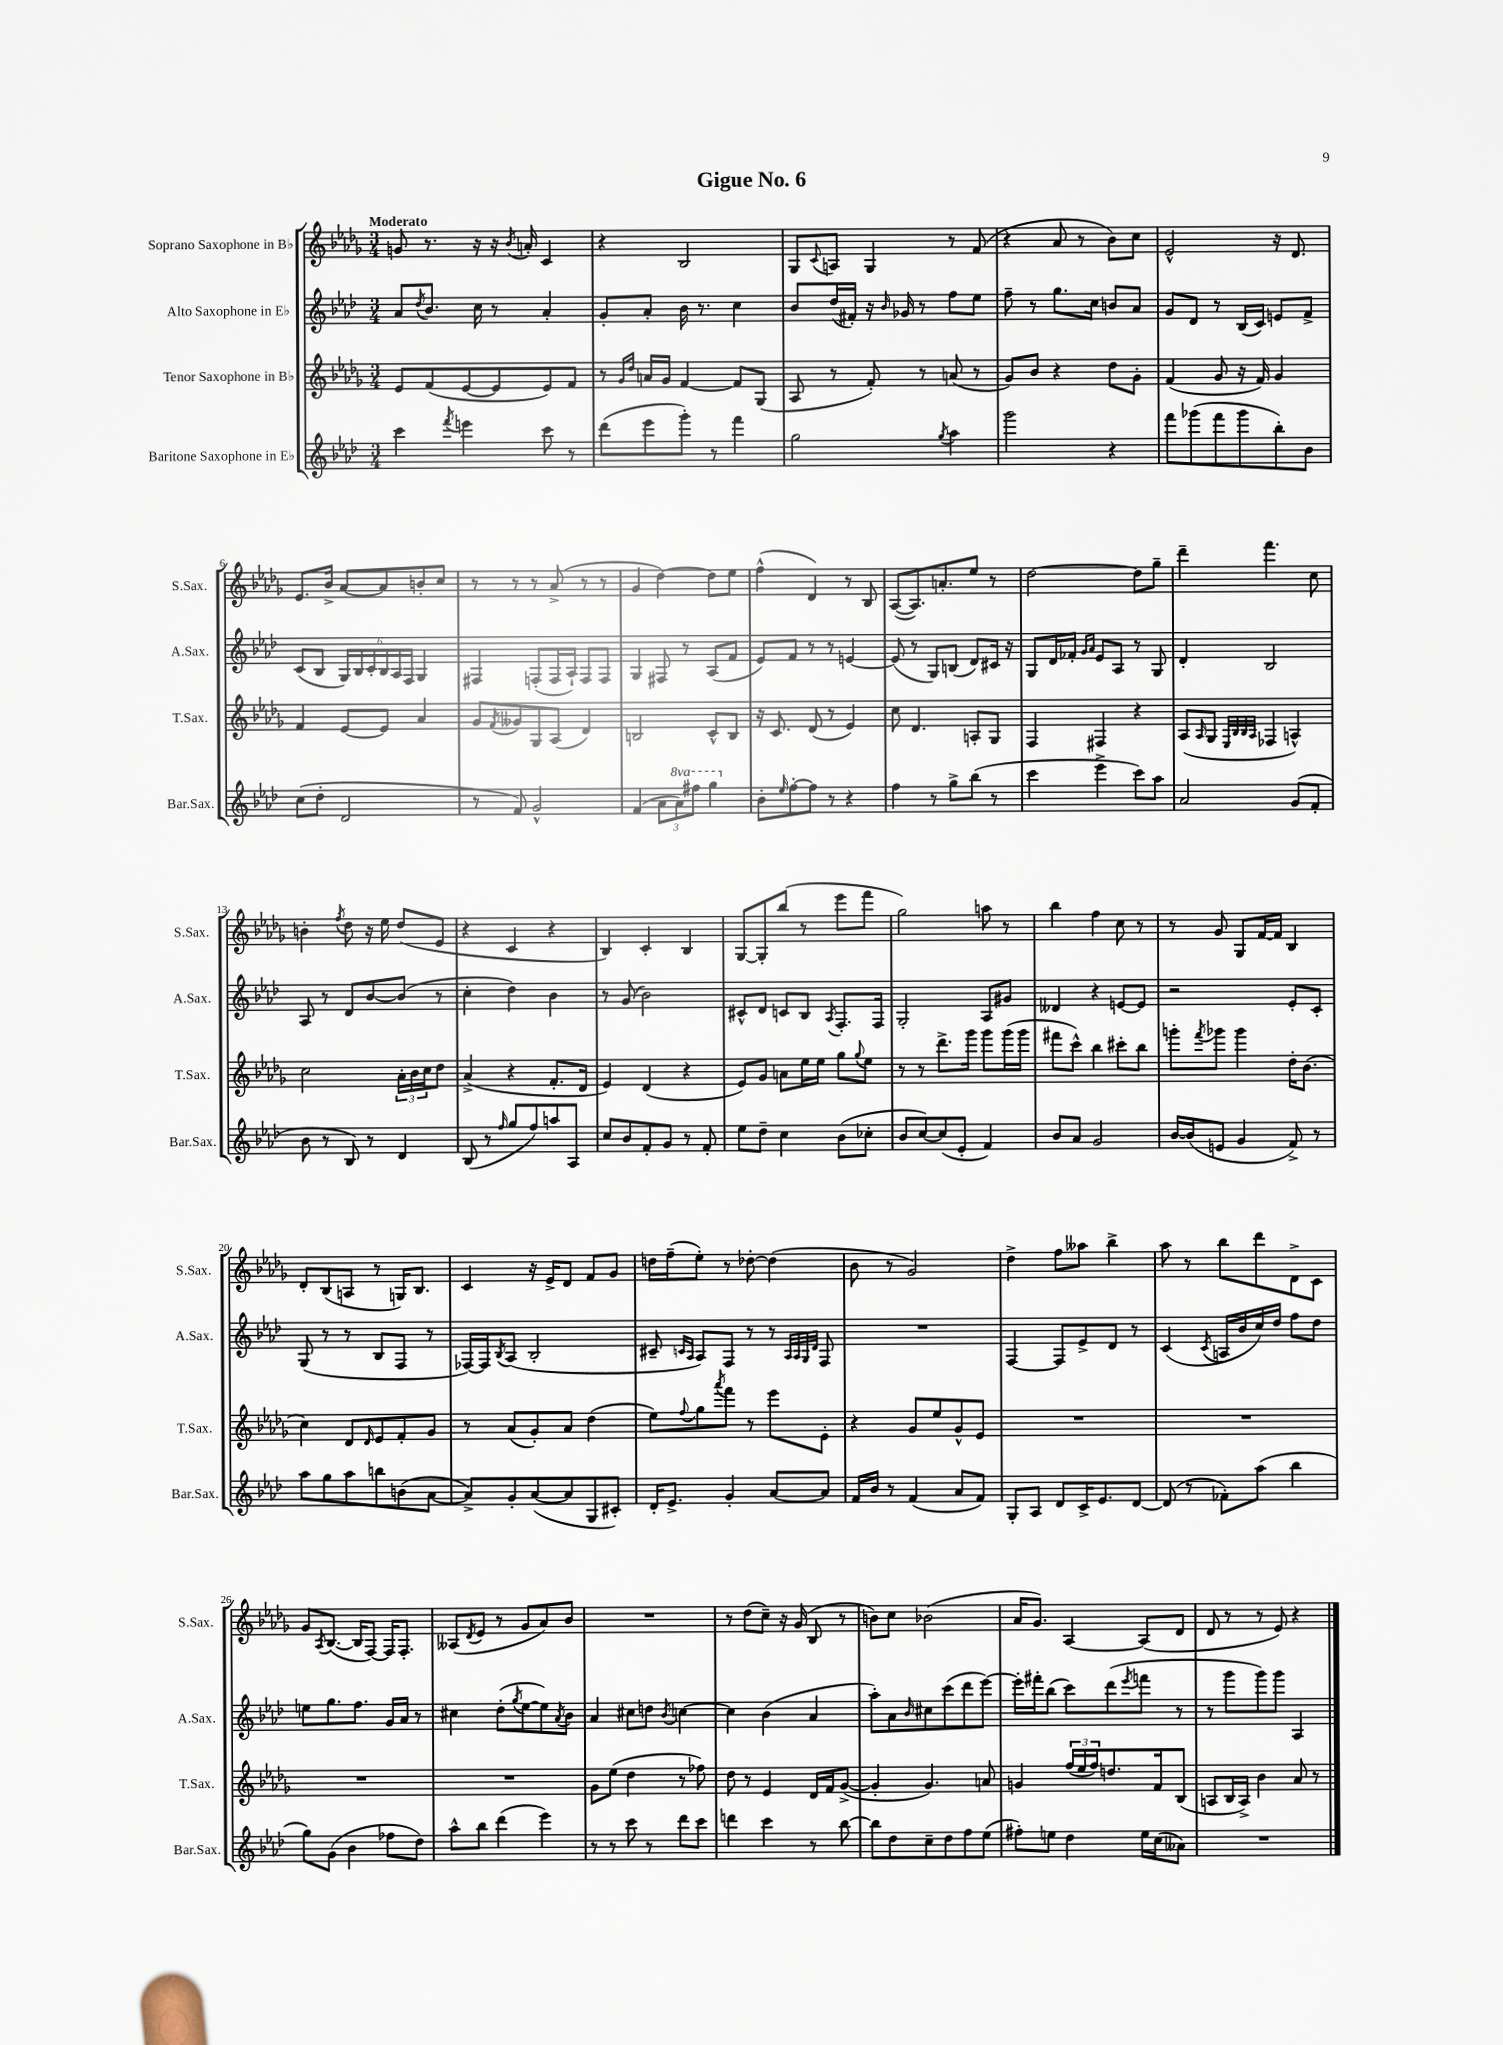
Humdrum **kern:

**kern	**kern	**kern	**kern
*part4	*part3	*part2	*part1
*staff4	*staff3	*staff2	*staff1
*I"Baritone Saxophone in E♭	*I"Tenor Saxophone in B♭	*I"Alto Saxophone in E♭	*I"Soprano Saxophone in B♭
*I'Bar.Sax.	*I'T.Sax.	*I'A.Sax.	*I'S.Sax.
*clefG2	*clefG2	*clefG2	*clefG2
*k[b-e-a-d-]	*k[b-e-a-d-g-]	*k[b-e-a-d-]	*k[b-e-a-d-g-]
*M3/4	*M3/4	*M3/4	*M3/4
=1	=1	=1	=1
!	!	!	!LO:TX:a:B:t=Moderato
4ccc\	8e-/L	8a-/L	8gn/
.	.	8qdd-/	.
.	(8f/	8.b-/J	8.r
8qfff/	.	.	.
4eeen\	[8e-/	.	.
.	.	16cc\	16r
.	8e-/]	8r	16r
.	.	.	8qb-/
.	.	.	16an'/
8ccc\	8e-/)	4a-'/	4c/
8r	8f/J	.	.
=2	=2	=2	=2
(8ddd-\L	8r	8g'/L	4r
.	16qqg-/LL	.	.
.	16qqdd-/JJ	.	.
8eee-\	16an/LL	8a-'/J	.
.	16g-/JJ	.	.
8ggg'\J)	[4f/	16b-\	2B-/
.	.	8.r	.
8r	.	.	.
4fff\	8f/L]	4cc\	.
.	(8G-/J	.	.
=3	=3	=3	=3
2gg\	8A-/	8b-/L	8G-/L
.	.	.	8qqc/
.	8r	(16dd-/L	8An/J
.	.	16f#X'/JJ)	.
.	8f'/)	16r	4G-/
.	.	16qqb-/	.
.	.	16g-X/	.
.	8r	8r	.
8qgg/	.	.	.
4aa-\	(8an/	8ff\L	8r
.	8r	8ee-\J	(8f/
=4	=4	=4	=4
2ggg\	8g-/L)	8ff~\	4r
.	8b-/J	8r	.
.	4r	8.gg\L	8a-/
.	.	.	8r
.	.	16cc\Jk	.
4r	8dd-\L	8bn/L	8b-\L)
.	8g-'\J	8a-/J	8cc\J
=5	=5	=5	=5
8fff\L	(4f/	8g/L	2e-^^/
(8ggg-X\	.	8d-/J	.
8fff\	8g-/	8r	.
8ggg-\	16r	(16B-/LL	.
.	16f/)	16c/JJ)	.
8bb-'\)	4g-/	8en/L	16r
.	.	.	8.d-/
8b-\J	.	8f^/J	.
!!LO:LB:g=z
=6	=6	=6	=6
(8cc\L	4f/	(8c/L	8.e-/L
8dd-'\J	.	8B-/J	.
.	.	.	16b-^/Jk
2d-/	[8e-/L	24G/LL)	[8a-/L
.	.	24B-/	.
.	.	24c'/	.
.	8e-/J]	24B-/	8a-/]
.	.	24A-/	.
.	.	24F/JJ	.
.	4a-/	4G/	8bn'/
.	.	.	8cc/J
=7	=7	=7	=7
8r	8g-/L	4F#X/	8r
.	8qf/	.	.
8f/)	8g--X/	.	8r
2g^^/	8G-/	(8Fn'/L	8r
.	(8A-/J	16F/L	(8a-^/
.	.	16A-`/JJ)	.
.	4d-/)	8F/L	8r
.	.	8F/J	8r
=8	=8	=8	=8
(4f/	2Bn/	4G/	4g-/
12a-\L	.	8F#X/	[4dd-\)
*8va	*	*	*
12aa-\)	.	.	.
.	.	8r	.
12fff#X\J	.	.	.
4ggg\	8c^^/L	(8A-/L	8dd-\L]
.	8B/J	8f/J	8ee-\J
=9	=9	=9	=9
*X8va	*	*	*
8b-'\L	16r	8e-/L)	(4ff^^\
.	8.c/	.	.
16qqee-/	.	.	.
[8ff'\	.	8f/J	.
8ff\J]	(8d-/	8r	4d-/)
8r	8r	8r	.
4r	4e-/)	[4en/	8r
.	.	.	8B-/
=10	=10	=10	=10
4ff\	8cc\	(8e/]	([8A-/L
.	4.d-/	8r	8.A-/])
8r	.	8G/L)	.
.	.	.	8.an'/
8gg^\L	.	(8Bn/J	.
(8bb-\J	8An'/L	8d-/L)	8ee-/J
8r	8G-/J	16c#X/Jk	8r
.	.	16r	.
=11	=11	=11	=11
4ccc\	4F/	8G/L	[2dd-\
.	.	16d-/L	.
.	.	16f-X'/JJ	.
.	.	16qqg/LL	.
.	.	16qqa-/JJ	.
4eee-^\	4F#X/	8e-/L	.
.	.	8A-/J	.
8ccc\L)	4r	8r	8dd-\L]
8aa-\J	.	8G/	8gg-~\J
=12	=12	=12	=12
2a-/	(8A-/L	4d-'/	4ddd-~\
.	16qqA-/	.	.
.	8G-/J	.	.
.	32qqE-/LLL	.	.
.	32qqB-/	.	.
.	32qqB-/	.	.
.	32qqA-/JJJ	.	.
.	4F-X/	2B-/	4.fff\
(8g/L	4An^^/)	.	.
8f'/J	.	.	8cc\
!!LO:LB:g=z
=13	=13	=13	=13
8b-\	2cc\	8A-/	4bn'\
8r	.	8r	.
.	.	.	8qff/
8B-/)	.	8d-/L	8dd-\
8r	.	[8b-/	16r
.	.	.	16ee-\
4d-/	24a-'\LL	(8b-/J]	(8dd-/L
.	24b-\	.	.
.	24cc\J	.	.
.	8dd-\J	8r	8e-/J
=14	=14	=14	=14
(8B-/	(4a-^/	4cc'\	4r
8r	.	.	.
16qqff/	.	.	.
8gg/L	4r	4dd-\)	4c/
8ff/)	.	.	.
8aan/	8.f'/L	4b-\	4r
8A-/J	.	.	.
.	16d-/Jk	.	.
=15	=15	=15	=15
8cc/L	4e-/)	8r	4B-/)
8b-/	.	(8g/	.
8f'/	(4d-/	2b-\)	4c'/
8g/J	.	.	.
8r	4r	.	4B-/
8f'/	.	.	.
=16	=16	=16	=16
8ee-\L	8e-/L)	8c#X^^/L	[8G-/L
8dd-~\J	8g-/J	8d-/J	8G-'/]
4cc\	8an\L	8cn/L	(8bb-/J
.	16ee-\L	8B-/J	8r
.	16ee-\JJ	.	.
.	.	8qA-/	.
(8b-\L	8gg-\L	8.F'/L	8eee-\L
.	8qqgg-/	.	.
8cc-X'\J	8ee-\J	.	8fff\J
.	.	16F/Jk	.
=17	=17	=17	=17
8b-/L	8r	2G'/	2gg-\)
[8cc/)	8r	.	.
(8cc/]	8.ddd-^\L	.	.
8e-'/J	.	.	.
.	16ggg-\Jk	.	.
4f/)	8ggg-\L	8A-/L	8aan\
.	(16ggg-\L	8g#X/J	8r
.	16ggg-\JJ	.	.
=18	=18	=18	=18
8b-/L	8fff#X\L	4d--X/	4bb-\
8a-/J	8ccc^^\J)	.	.
2g/	4bb-\	4r	4ff\
.	8ccc#X'\L	[8en/L	8cc\
.	8bb-\J	8e/J]	8r
=19	=19	=19	=19
[16b-/LL	8gggn'\L	2r	8r
(16b-/J]	.	.	.
.	8qfff/	.	.
8en/J	8ggg-X\J	.	8g-/
4g/	4ggg-\	.	8G-/L
.	.	.	[16f/L
.	.	.	16f/JJ]
8f^/)	16dd-'\KL	8e-'/L	4B-/
.	(8.b-\J	.	.
8r	.	8c'/J	.
!!LO:LB:g=z
=20	=20	=20	=20
8aa-\L	4cc\)	(8G/	8d-'/L
8gg\	.	8r	(8B-/
8aa-\	8d-/L	8r	8An/J
.	16qqd-/	.	.
8bbn\	8e-/	8B-/L	8r
(8bn\	8f'/	8F/J	16Gn/KL)
.	.	.	8.B-/J
[8a-\J	8g-/J	8r	.
=21	=21	=21	=21
8a-^/L])	8r	[16F-X/LL)	4c/
.	.	16F-/J]	.
.	.	8qB-/	.
8g'/	(8a-/L	(8A-/J	.
([8a-/	8g-'/)	2B-'/	16r
.	.	.	16e-^/KL
8a-/]	8a-/J	.	8d-/J
8G/	(4dd-\	.	8f/L
8c#X'/J)	.	.	8g-/J
=22	=22	=22	=22
16d-'/KL	8ee-\L)	8c#X~/	16ddn\LL
8.e-^/J	.	.	(16ff~\J
.	.	16qqcn/LL	.
.	8qqff/	16qqA-/JJ	.
.	8gg-\	8A-/L)	8ee-'\J)
.	8qaaa-/	.	.
4g'/	8fff\J	8F/J	8r
.	8r	8r	[8dd-X'\
[8a-/L	8eee-\L	8r	(4dd-\]
.	.	32qqA-/LLL	.
.	.	32qqA-/	.
.	.	32qqG/	.
.	.	32qqd-/JJJ	.
8a-/J]	8e-'\J	8F/	.
=23	=23	=23	=23
16f/LL	4r	2.r	8b-\
16b-/JJ	.	.	.
8r	.	.	8r
(4f/	8g-/L	.	2g-/)
.	8ee-/	.	.
8a-/L	8g-^^/	.	.
8f/J)	8e-/J	.	.
=24	=24	=24	=24
8G'/L	2.r	[4F/	4dd-^\
8A-/J	.	.	.
8d-/L	.	8F/L]	8ff\L
16c^/K	.	8e-^/	8aa--X\J
8.e-/	.	.	.
.	.	8d-/J	4bb-^\
[8d-/J	.	8r	.
=25	=25	=25	=25
(8d-/]	2.r	(4c/	8aa-\
8r	.	.	8r
.	.	8qc/	.
8f-X'\L)	.	16An/LL	8bb-\L
.	.	16b-/	.
(8aa-\J	.	16cc/)	8ddd-\
.	.	16dd-/JJ	.
4bb-\	.	8ff\L	8d-^\
.	.	8dd-\J	8c\J
!!LO:LB:g=z
=26	=26	=26	=26
8gg\L)	2.r	8een\L	8g-/L
.	.	.	8qA-/
(8g\J	.	8.gg\	([8.B-/J
4b-\	.	.	.
.	.	8.ff\J	16B-/KL]
.	.	.	[8F/J)
8ff-X\L	.	16g/LL	16F/KL]
.	.	16a-/JJ	8.F'/J
8dd-\J)	.	8r	.
=27	=27	=27	=27
8aa-^^\L	2.r	4cc#X\	(8A--X/L
.	.	.	8qd-/
8bb-\J	.	.	8e-/J
(4ddd-\	.	(8dd-'\L	8r
.	.	8qgg/	.
.	.	[8ee-\	8g-/L
4eee-\)	.	8ee-\])	8a-/)
.	.	8qa-/	.
.	.	8b-\J	8b-/J
=28	=28	=28	=28
8r	8g-\L	4a-/	2.r
8r	(8ee-\J	.	.
8ccc\	4dd-\	8cc#X\L	.
8r	.	8ddn\J	.
.	.	8qb-/	.
8ddd-\L	8r	[4ccn\	.
8ccc\J	8ff-X\)	.	.
=29	=29	=29	=29
4dddn\	8dd-\	4cc\]	8r
.	8r	.	(8dd-\L
4ccc\	4e-/	(4b-\	8cc~\J)
.	.	.	16r
.	.	.	(16g-/
8r	16d-/LL	4a-/	8B-/
.	16f/J	.	.
[8bb-\	([8g-^/J	.	8r
=30	=30	=30	=30
8bb-\L]	4g-'/]	8aa-'\L)	8bn\L)
8dd-\	.	8a-\	8cc\J
.	.	16qqb-/	.
8cc~\	4.g-/)	8cc#X\	(2b-X\
8dd-\	.	(8ccc\	.
8ff\	.	8ddd-\	.
(8ee-\J	8an/	[8eee-\J)	.
=31	=31	=31	=31
8ff#X'\L)	4gn/	16eee-'\LL]	16a-/KL
.	.	16fff#X'\J	8.g-/J)
8een\J	.	(8bb-\J	.
4dd-\	(24ff/LL	8ccc\L)	[4A-/
.	24ee-/	.	.
.	24ff/J)	.	.
.	8.ddn/	(8ddd-\	.
.	.	8qeee-/	.
16ee\LL	.	8fffn\J	(8A-/L]
(16cc\J	16f/k	.	.
8a--X\J)	(8B-/J	8r	8d-/J
=32	=32	=32	=32
2.r	8An/L	8r	8d-/
.	16B-/L	8ggg\L	8r
.	16A^/JJ)	.	.
.	4b-\	8ggg\)	8r
.	.	8ggg\J	8e-/)
.	8a-/	4A-/	4r
.	8r	.	.
==	==	==	==
*-	*-	*-	*-
